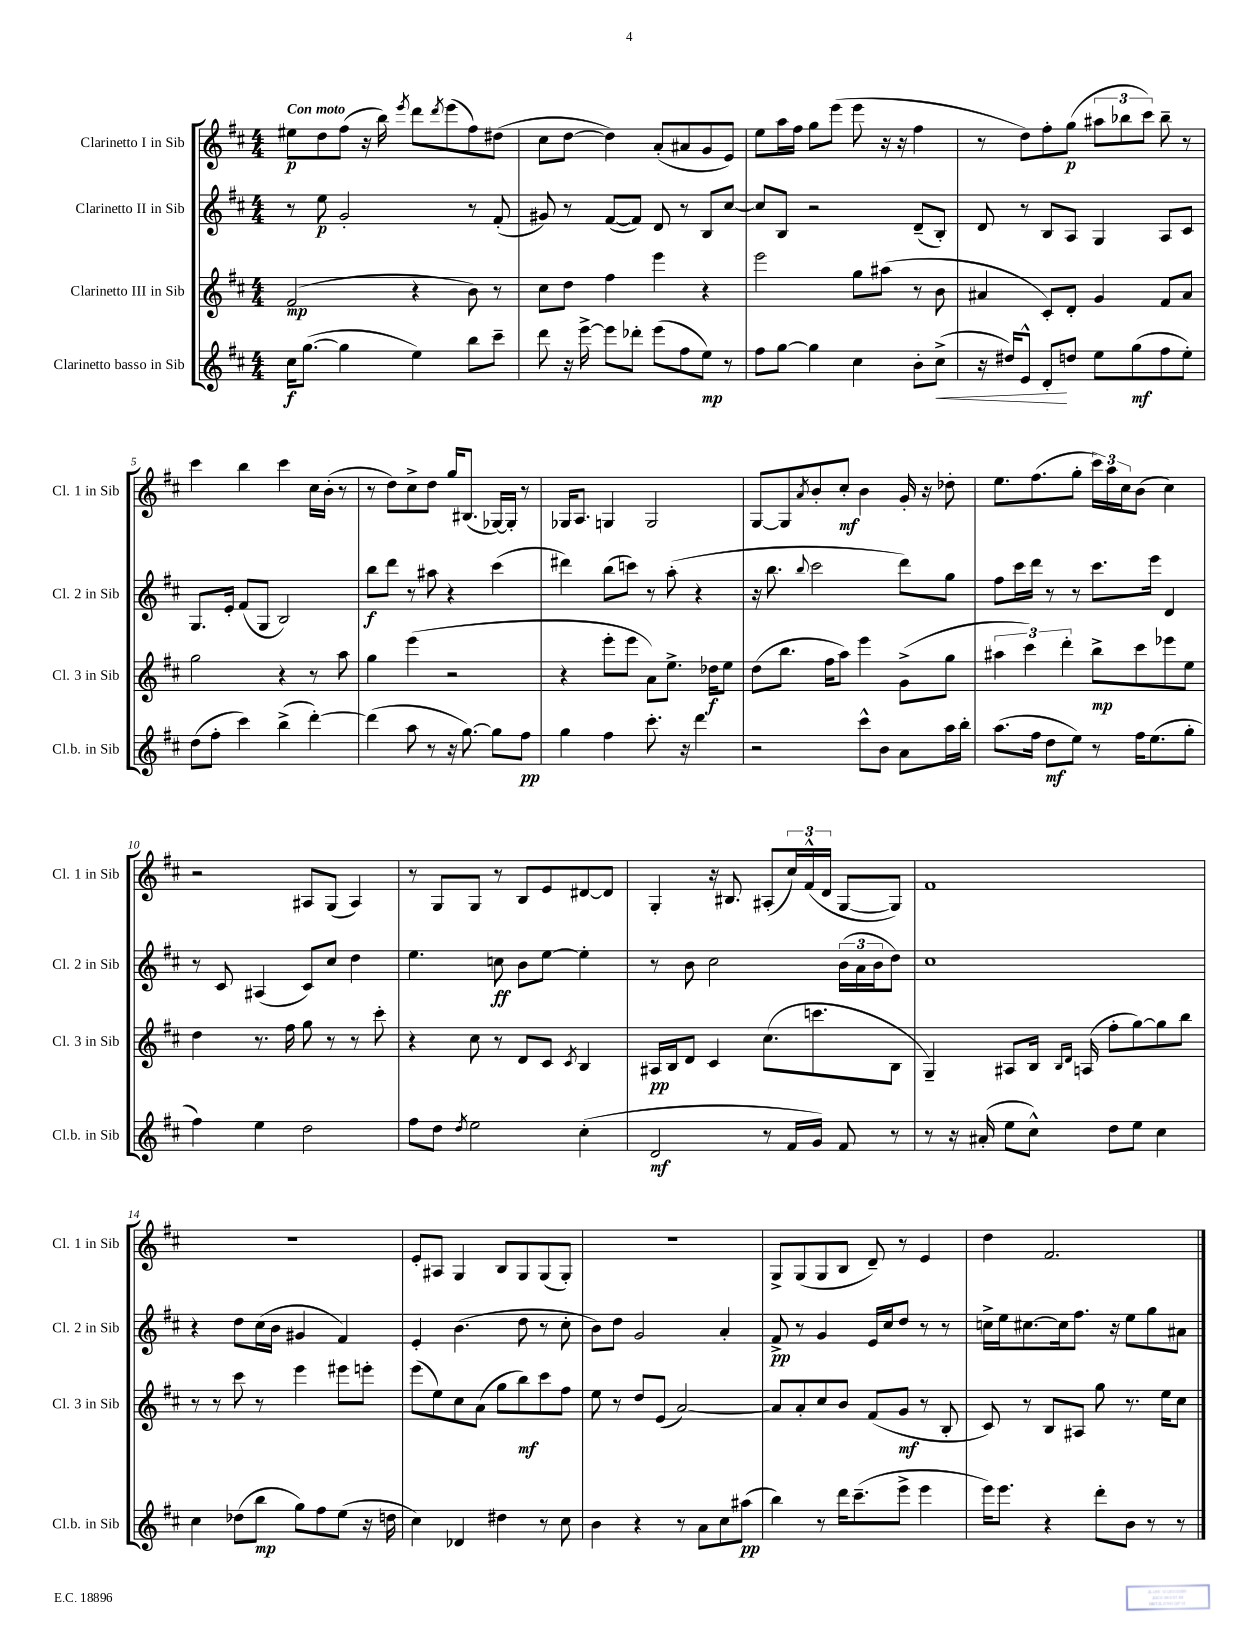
<<
\new StaffGroup <<
\new Staff = "s0" \with { instrumentName = "Clarinetto I in Sib" shortInstrumentName = "Cl. 1 in Sib" } {
    \clef treble \key d \major \numericTimeSignature \time 4/4 \tempo "Con moto"
    eis''8\p d''8 fis''8( r16 b''16) \acciaccatura { e'''8 } d'''8 \acciaccatura { d'''8 } e'''8( fis''8) dis''8( |
    cis''8 d''8~ d''4) a'8-.( ais'8 g'8 e'8) |
    e''8 a''16 fis''16 g''8 e'''8( e'''8 r16 r16 fis''4 |
    r8 d''8) fis''8-. g''8\p( \tuplet 3/2 { ais''8 bes''8 cis'''8) } bes''8-- r8 |
    cis'''4 b''4 cis'''4 cis''16 b'16-.( r8 |
    r8 d''8) cis''8-> d''8 g''16 bis8.( ges16~) ges16-. r8 |
    ges16 a8. g4 g2 |
    g8~ g8 \acciaccatura { a'8 } b'8-. cis''8-.\mf b'4 g'16-. r16 des''8-. |
    e''8. fis''8.( g''8-. \tuplet 3/2 { cis'''16) a''16 cis''16 } b'8( cis''4) |
    r2 ais8 g8( ais4) |
    r8 g8 g8 r8 b8 e'8 dis'8~ dis'8 |
    g4-. r16 bis8. ais8-.( \tuplet 3/2 { cis''16) fis'16-^( d'16 } g8~ g8) |
    fis'1 |
    R1 |
    e'8-. ais8 g4 b8 g8 g8( g8-.) |
    R1 |
    g8-> g8( g8 b8 d'8--) r8 e'4 |
    d''4 fis'2. \bar "|." |
}
\new Staff = "s1" \with { instrumentName = "Clarinetto II in Sib" shortInstrumentName = "Cl. 2 in Sib" } {
    \clef treble \key d \major \numericTimeSignature \time 4/4
    r8 e''8\p g'2-. r8 fis'8-.( |
    gis'8) r8 fis'8~( fis'8) d'8 r8 b8 cis''8~ |
    cis''8 b8 r2 d'8--( b8-.) |
    d'8 r8 b8 a8 g4 a8 cis'8 |
    g8. e'16-. fis'8( g8 b2) |
    b''8\f d'''8 r8 ais''8 r4 cis'''4( |
    dis'''4) b''8( c'''8) r8 a''8-.( r4 |
    r16 b''8. \appoggiatura { b''8 } cis'''2 d'''8) g''8 |
    fis''8 cis'''16 d'''16 r8 r8 cis'''8. e'''16 d'4 |
    r8 cis'8 ais4( cis'8) cis''8 d''4 |
    e''4. c''8\ff b'8 e''8~ e''4-. |
    r8 b'8 cis''2 \tuplet 3/2 { b'16( a'16 b'16 } d''8) |
    cis''1 |
    r4 d''8 cis''16( b'16 gis'4 fis'4) |
    e'4-. b'4.( d''8 r8 cis''8-. |
    b'8) d''8 g'2 a'4-. |
    fis'8->\pp r8 g'4 e'16 cis''16 d''8 r8 r8 |
    c''16-> e''16 cis''8.~ cis''16 fis''8. r16 e''8 g''8 ais'8 \bar "|." |
}
\new Staff = "s2" \with { instrumentName = "Clarinetto III in Sib" shortInstrumentName = "Cl. 3 in Sib" } {
    \clef treble \key d \major \numericTimeSignature \time 4/4
    fis'2\mp( r4 b'8) r8 |
    cis''8 d''8 fis''4 e'''4 r4 |
    e'''2 g''8 ais''8( r8 b'8 |
    ais'4 cis'8-.) d'8-. g'4 fis'8 ais'8 |
    g''2 r4 r8 a''8 |
    g''4 e'''4( r2 |
    r4 e'''8-. e'''8 a'8) e''8.-> des''16\f e''8 |
    d''8( b''8. fis''16 a''8) e'''4 g'8->( g''8 |
    \tuplet 3/2 { ais''4 cis'''4) d'''4-. } b''8->\mp cis'''8 ees'''8 e''8 |
    d''4 r8. fis''16 g''8 r8 r8 cis'''8-. |
    r4 cis''8 r8 d'8 cis'8 \acciaccatura { cis'8 } b4 |
    ais16\pp b16 d'8 cis'4 cis''8.( c'''8. b8 |
    g4--) ais8 b16 \grace { b16 d'16 } a16( fis''8-. g''8~) g''8 b''8 |
    r8 r8 cis'''8 r8 e'''4 eis'''8 e'''8-. |
    e'''8( e''8) cis''8 a'8( g''8 b''8\mf) cis'''8 fis''8 |
    e''8 r8 d''8 e'8( a'2~) |
    a'8 a'8-. cis''8 b'8 fis'8( g'8\mf r8 b8-. |
    cis'8) r8 b8 ais8 g''8 r8. e''16 cis''8 \bar "|." |
}
\new Staff = "s3" \with { instrumentName = "Clarinetto basso in Sib" shortInstrumentName = "Cl.b. in Sib" } {
    \clef treble \key d \major \numericTimeSignature \time 4/4
    cis''16\f g''8.~( g''4 e''4) b''8 cis'''8-- |
    d'''8 r16 e'''16~-> e'''8 des'''8-. e'''8( fis''8 e''8\mp) r8 |
    fis''8 g''8~ g''4 cis''4 b'8-. cis''8->\<( |
    r16 dis''16) e'8-^ d'8-.\! d''8 e''8 g''8\mf( fis''8 e''8-.) |
    d''8( fis''8-. cis'''4) b''4->( d'''4~-.) |
    d'''4( a''8 r8 r16 g''8.~) g''8 fis''8\pp |
    g''4 fis''4 cis'''8.-. r16 d'''4 |
    r2 cis'''8-^ b'8 a'8 a''16 b''16-. |
    a''8.( fis''16 d''8\mf e''8) r8 fis''16 e''8.( g''8-. |
    fis''4) e''4 d''2 |
    fis''8 d''8 \acciaccatura { d''8 } e''2 cis''4-.( |
    d'2\mf r8 fis'16 g'16) fis'8 r8 |
    r8 r16 ais'16-.( e''8 cis''8-^) d''8 e''8 cis''4 |
    cis''4 des''8( b''8\mp g''8) fis''8 e''8( r16 d''16 |
    cis''4) des'4 dis''4 r8 cis''8 |
    b'4 r4 r8 a'8 cis''8 ais''8\pp( |
    b''4) r8 d'''16 cis'''8.--( e'''8-> e'''4 |
    e'''16) e'''8. r4 d'''8-. b'8 r8 r8 \bar "|." |
}
>>
>>
